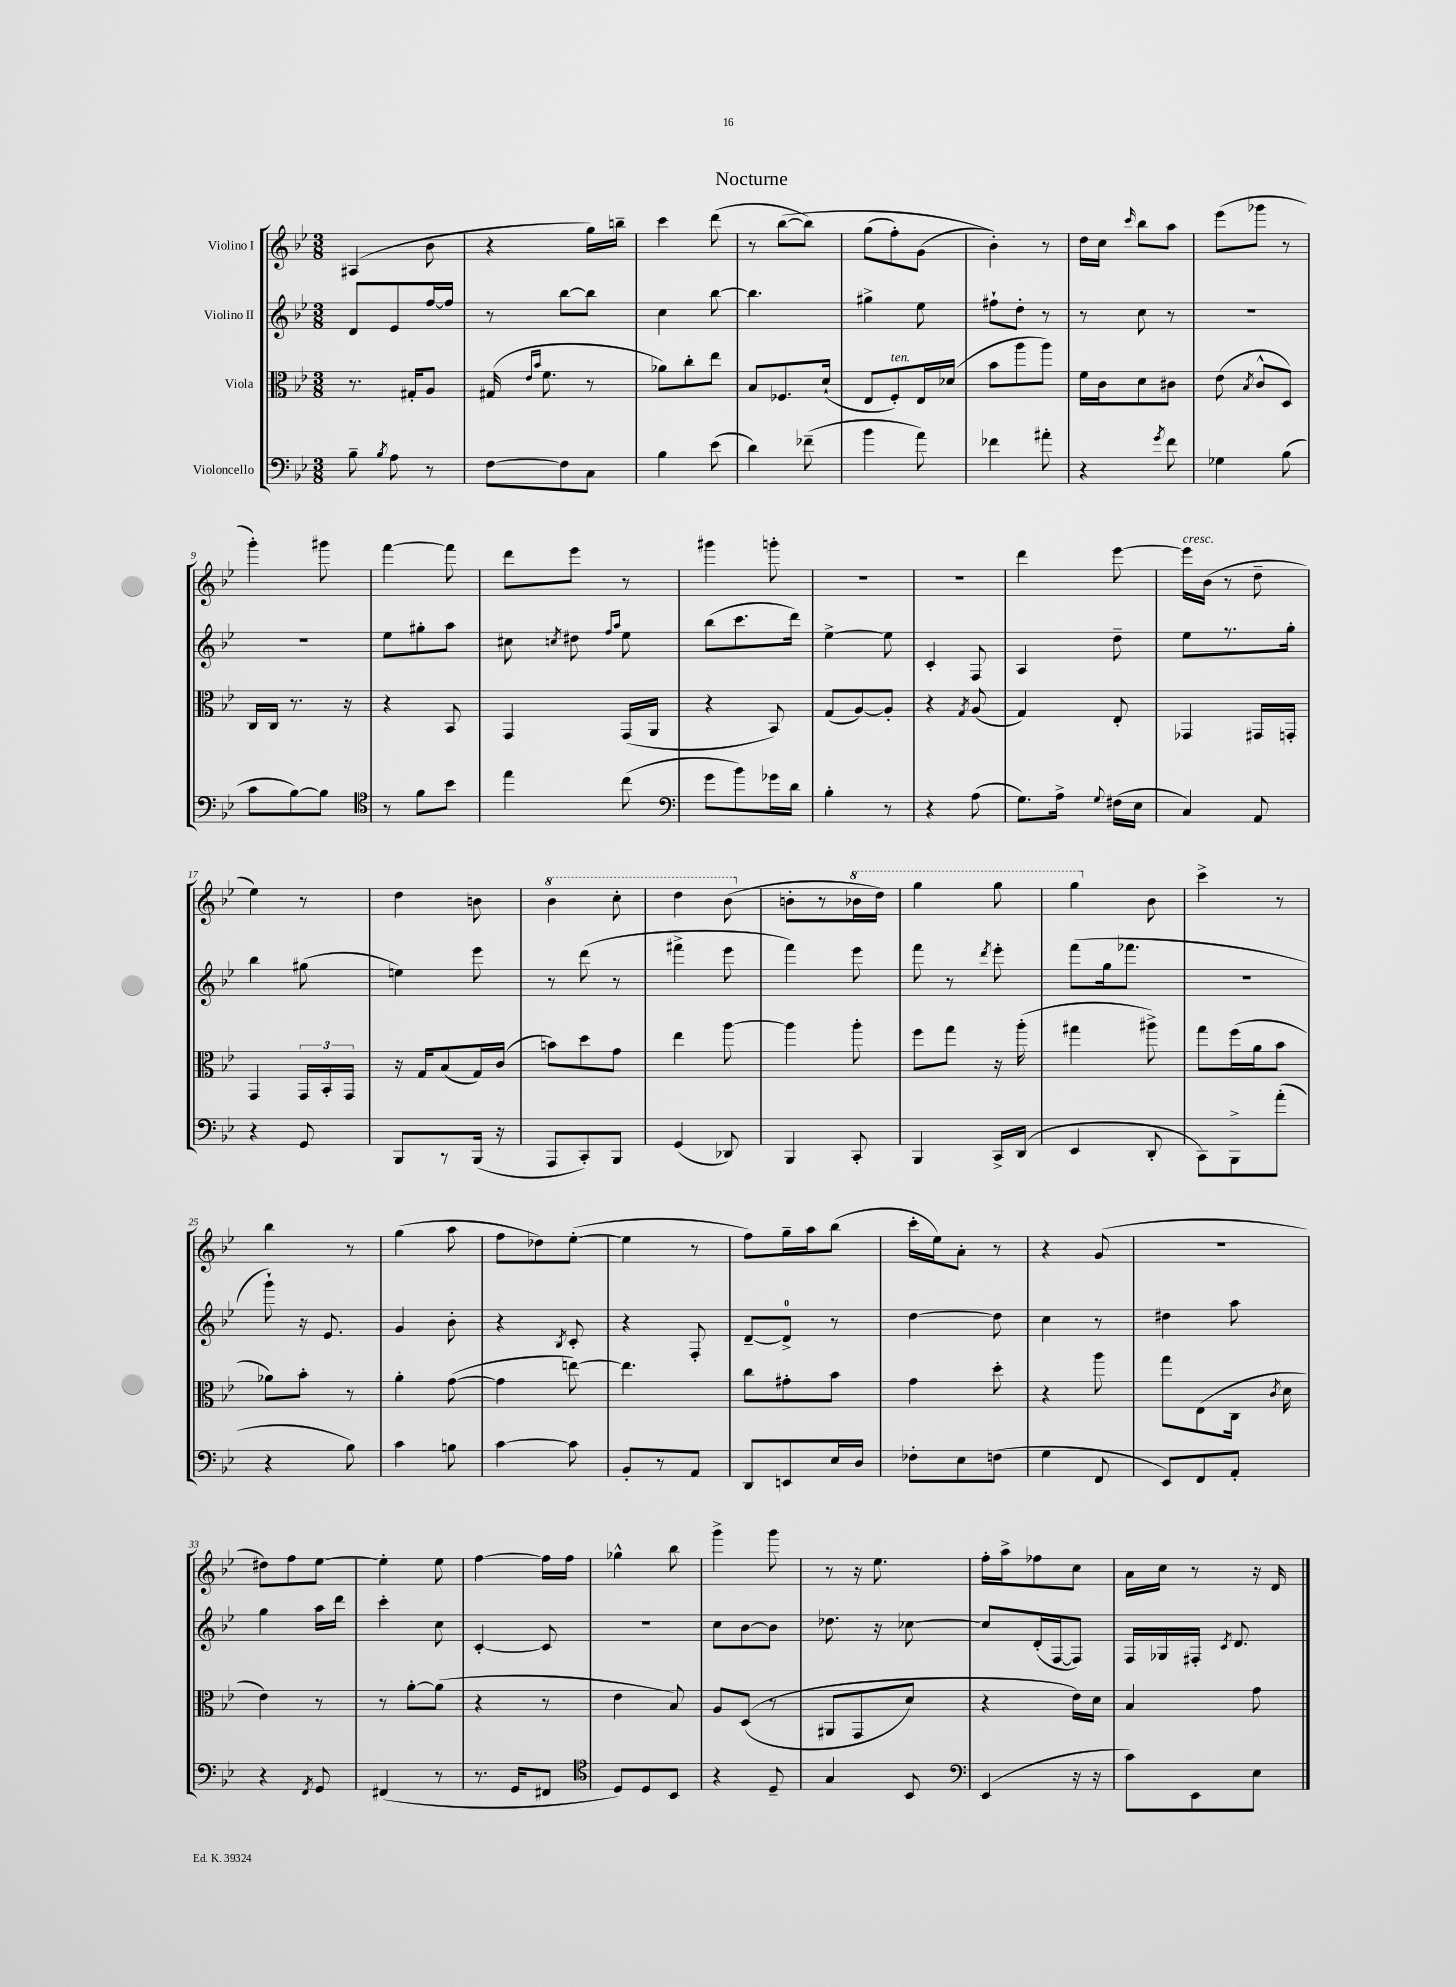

**kern	**kern	**kern	**kern
*staff4	*staff3	*staff2	*staff1
*clefF4	*clefC3	*clefG2	*clefG2
*k[b-e-]	*k[b-e-]	*k[b-e-]	*k[b-e-]
*M3/8	*M3/8	*M3/8	*M3/8
8B-~	8.r	8d	(4A#
8qB-	.	.	.
8A	.	8e-	.
.	16G#'	.	.
8r	8A	[16ff	8b-
.	.	16ff]	.
=	=	=	=
[8F	(16G#	8r	4r
.	16qqe-	.	.
.	16qqb-	.	.
.	8.f	.	.
8F]	.	[8bb-	.
8C	8r	8bb-]	16gg)
.	.	.	16bb~
=	=	=	=
4B-	8a-)	4cc	4ccc
.	8cc'	.	.
(8e-	8ee-	[8bb-	(8ddd
=	=	=	=
4d)	8B-	4.bb-]	8r
.	8.F-	.	&([8bb-
(8f-~	.	.	8bb-])
.	(16d`	.	.
=	=	=	=
4b-	8E-	4gg#^	(8gg
.	8F')	.	8ff')
8a)	16E-	8ee-	(8g
.	(16d-	.	.
=	=	=	=
4f-	8b-	8ff#`	4b-')&)
.	8aa	8dd'	.
8a#'	8aa)	8r	8r
=	=	=	=
4r	16f	8r	16dd
.	16c	.	16cc
.	.	.	16qqccc
.	8d	8cc	8bb-
8qg	.	.	.
8f	8c#	8r	8aa
=	=	=	=
4G-	(8e-	4.r	(8eee-
.	8qB-	.	.
.	8c^^	.	8ggg-
(8B-	8D)	.	8r
=	=	=	=
8c	16C	4.r	4ggg')
.	16C	.	.
[8B-)	8.r	.	.
8B-]	.	.	8ggg#
.	16r	.	.
=	=	=	=
*clefC4	*	*	*
8r	4r	8ee-	[4fff
8f	.	8gg#'	.
8b-	8BB-	8aa	8fff]
=	=	=	=
4ee-	4GG	8cc#	8ddd
.	.	8qcc	.
.	.	8dd#	8eee-
.	.	16qqff	.
.	.	16qqaa	.
(8cc	(16GG	8ee-	8r
.	16AA	.	.
=	=	=	=
*clefF4	*	*	*
8g	4r	(8bb-	4ggg#
8b-)	.	8.ccc	.
16g-	8BB-)	.	8ggg'
16d	.	16ddd)	.
=	=	=	=
4B-'	(8G	[4ee-^	4.r
.	[8A)	.	.
8r	8A']	8ee-]	.
=	=	=	=
4r	4r	4c'	4.r
.	8qG	.	.
(8A	(8A	8F	.
=	=	=	=
8.G)	4G)	4A	4ddd
16A^	.	.	.
8qqG	.	.	.
(16F#	8E-'	8dd~	[8eee-
16E-	.	.	.
=	=	=	=
4C)	4GG-	8ee-	16eee-]
.	.	.	(16b-
.	.	8.r	8r
8AA	16GG#	.	8dd~
.	16GG'	16gg'	.
=	=	=	=
4r	4GG	4bb-	4ee-)
8GG	24GG	(8gg#	8r
.	24BB-'	.	.
.	24GG	.	.
=	=	=	=
8BBB-	16r	4ee)	4dd
.	16G	.	.
8r	(8B-	.	.
(16BBB-	16G)	8eee-	8b
16r	(16c	.	.
=	=	=	=
8AAA	8b)	8r	4bb-
8CC')	8dd	(8ddd	.
8BBB-	8g	8r	8ccc'
=	=	=	=
(4GG	4ee-	4fff#^	4ddd
8DD-)	[8aa	8eee-	(8bb-
=	=	=	=
4BBB-	4aa]	4fff)	8b'
.	.	.	8r
8CC'	8aa'	8eee-	16bb-
.	.	.	16ddd)
=	=	=	=
4BBB-	8ff	8fff	4ggg
.	8gg	8r	.
.	.	8qddd	.
16CC^	16r	8eee-'	8ggg
(16DD	(16aa'	.	.
=	=	=	=
4EE-	4gg#	(8fff	4ggg
.	.	16gg	.
.	.	8.fff-	.
8DD'	8aa#^)	.	8b-
=	=	=	=
8CC)	8gg	4.r	4ccc^
8BBB-^	(16ff	.	.
.	16a	.	.
(8a'	8b-	.	8r
=	=	=	=
4r	8a-)	8ggg`)	4bb-
.	8b-'	16r	.
.	.	8.e-	.
8B-)	8r	.	8r
=	=	=	=
4c	4a'	4g	(4gg
8B	([8g	8b-'	8aa
=	=	=	=
[4c	4g]	4r	8ff
.	.	.	8dd-)
.	.	8qB-	.
8c]	[8ee)	8c'	([8ee-'
=	=	=	=
8BB-'	4.ee]	4r	4ee-]
8r	.	.	.
8AA	.	8F'	8r
=	=	=	=
8DD	8cc	[8d~	8ff)
8EE	8g#'	8d^]	16gg~
.	.	.	16aa
16E-	8b-	8r	(8bb-
16D	.	.	.
=	=	=	=
8F-'	4g	[4dd	16ccc'
.	.	.	16ee-)
8E-	.	.	8a'
(8F	8dd'	8dd]	8r
=	=	=	=
4G	4r	4cc	4r
8FF	8aa	8r	(8g
=	=	=	=
8EE-)	8gg	4dd#	4.r
8FF	(8E-	.	.
8AA'	16C	8aa	.
.	8qc	.	.
.	16d	.	.
=	=	=	=
4r	4e-)	4gg	8dd#)
.	.	.	8ff
8qFF	.	.	.
8GG	8r	16aa	[8ee-
.	.	16ddd	.
=	=	=	=
(4FF#	8r	4ccc'	4ee-']
.	[8a'	.	.
8r	(8a]	8cc	8ee-
=	=	=	=
8.r	4r	[4c'	[4ff
16GG	.	.	.
8FF#	8r	8c]	16ff]
.	.	.	16ff
=	=	=	=
*clefC4	*	*	*
8D)	4e-	4.r	4gg-^^
8D	.	.	.
8BB-	8B-)	.	8bb-
=	=	=	=
4r	8A	8cc	4ggg^
.	&((8D	[8b-	.
8D~	8r	8b-]	8ggg
=	=	=	=
4G	8AA#	8.dd-	8r
.	8GG	.	16r
.	.	16r	8.ee-
8BB-	8d)	[8cc-	.
=	=	=	=
*clefF4	*	*	*
(4EE-	4r	8cc-]	16ff'
.	.	.	16aa^
.	.	(16d'	8ff-
.	.	[16F	.
16r	16e-&)	8F])	8cc
16r	16d	.	.
=	=	=	=
8c)	4B-	16F	16a
.	.	16G-	16cc
8EE-	.	16F#'	8r
.	.	8qc	.
.	.	8.d	.
8E-	8g	.	16r
.	.	.	16d
==	==	==	==
*-	*-	*-	*-
